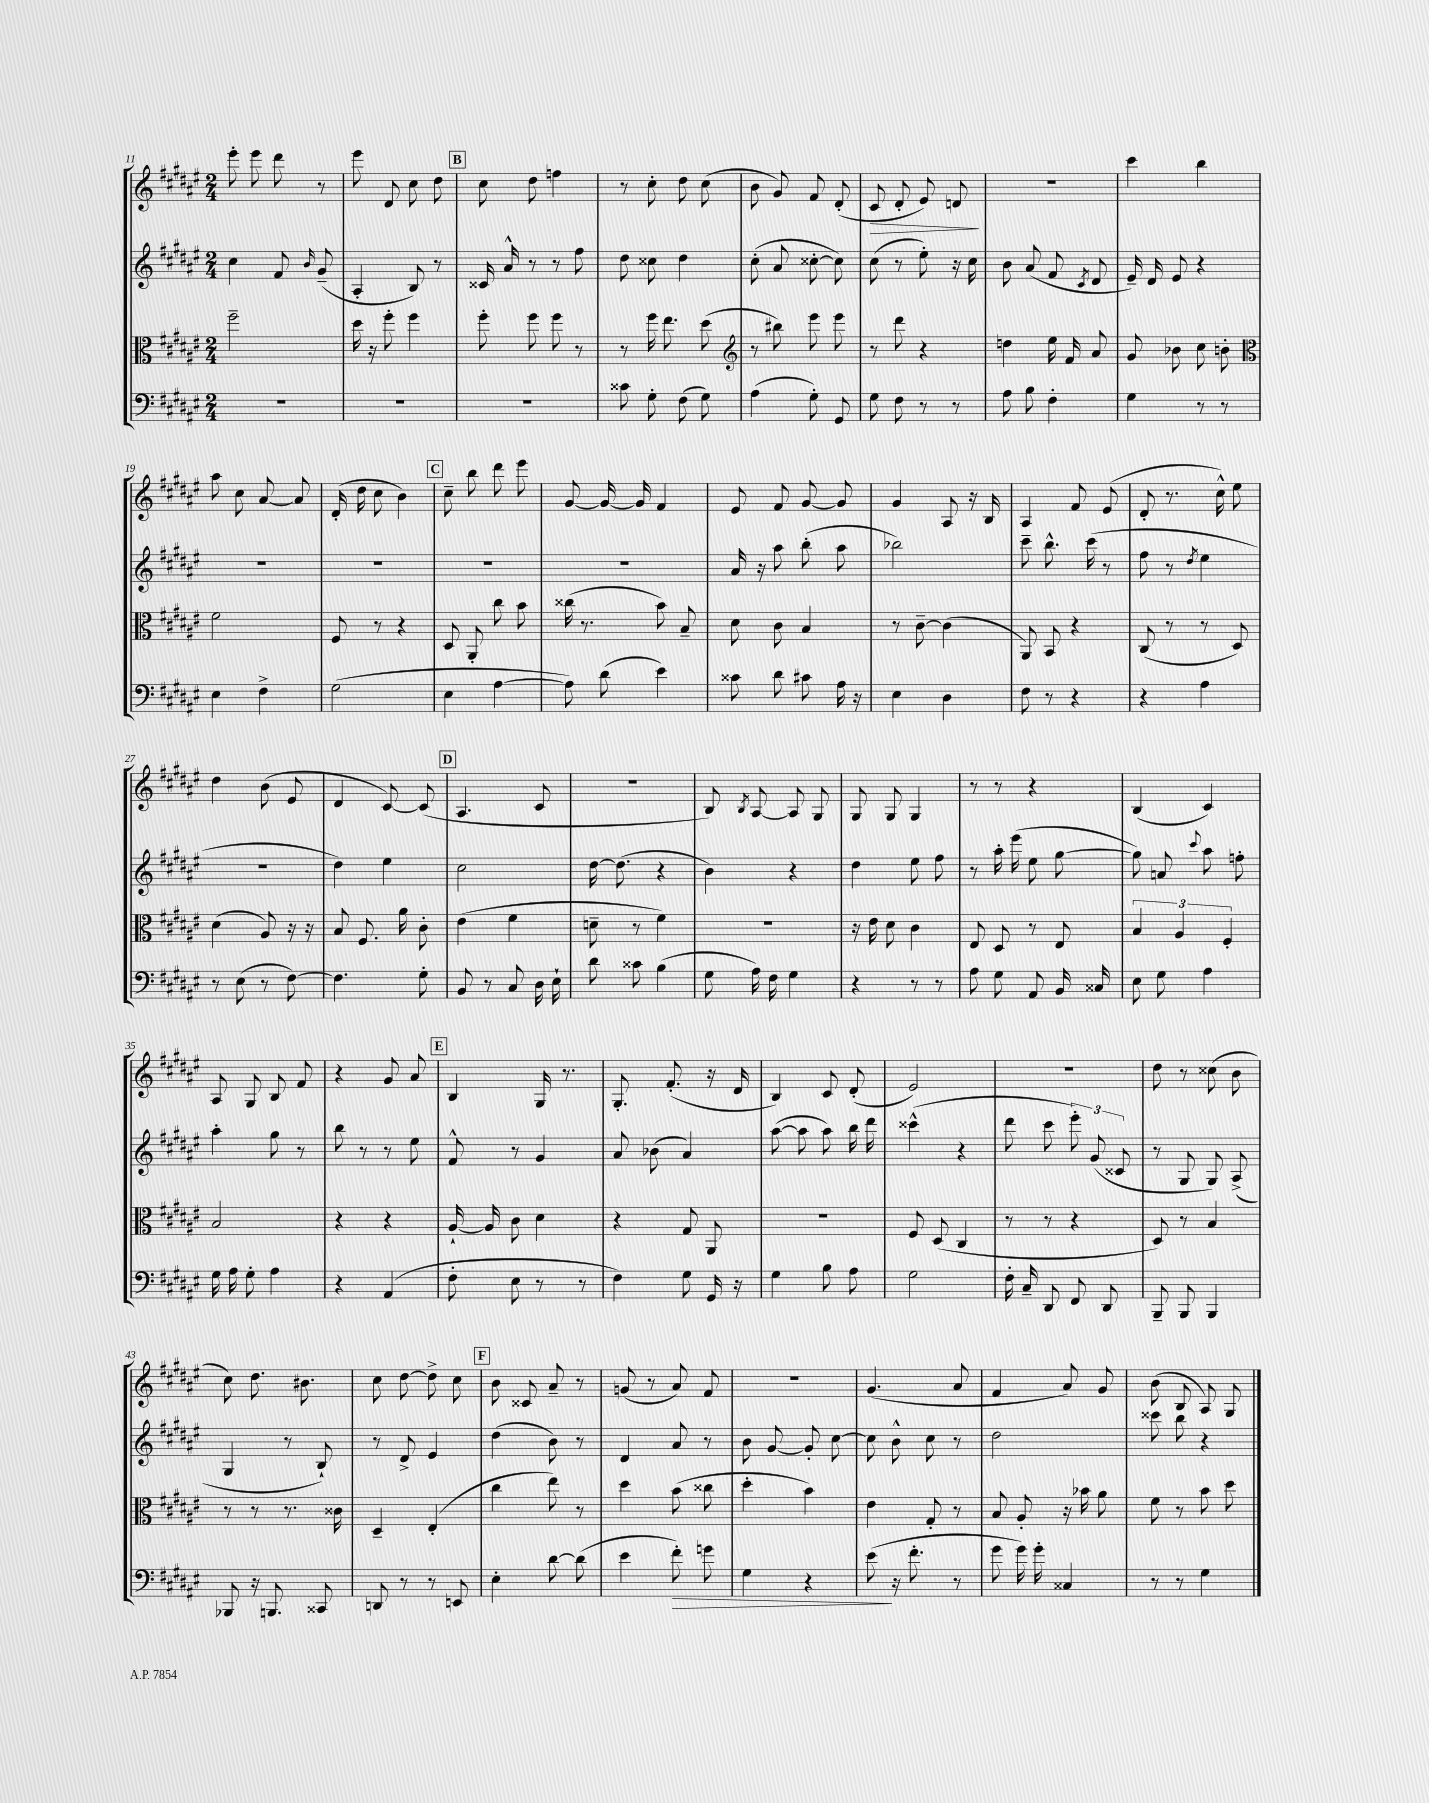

**kern	**dynam	**kern	**kern	**kern	**dynam
*part4	*part4	*part3	*part2	*part1	*part1
*staff4	*staff4	*staff3	*staff2	*staff1	*staff1
*clefF4	*	*clefC3	*clefG2	*clefG2	*
*k[f#c#g#d#a#e#]	*	*k[f#c#g#d#a#e#]	*k[f#c#g#d#a#e#]	*k[f#c#g#d#a#e#]	*
*M2/4	*	*M2/4	*M2/4	*M2/4	*
=11	=11	=11	=11	=11	=11
2r	.	2ff#~\	4cc#\	8eee#'\	.
.	.	.	.	8eee#\	.
.	.	.	8f#/	8ddd#\	.
.	.	.	16qqb/	.	.
.	.	.	(8g#~/	8r	.
=12	=12	=12	=12	=12	=12
2r	.	16dd#\	4A#'/	8eee#\	.
.	.	16r	.	.	.
.	.	8ff#'\	.	8d#/	.
.	.	4ff#\	8B/)	8cc#\	.
.	.	.	8r	8dd#\	.
!!LO:REH:place=s1:t=B
=13	=13	=13	=13	=13	=13
2r	.	8ff#'\	16c##X/	8cc#\	.
.	.	.	16a#^^/	.	.
.	.	8ff#\	8r	8dd#\	.
.	.	8ff#\	8r	4ffn\	.
.	.	8r	8ff#\	.	.
=14	=14	=14	=14	=14	=14
8c##X\	.	8r	8dd#\	8r	.
8G#'\	.	16ff#\	8cc##X\	8cc#'\	.
.	.	8.ee#\	.	.	.
(8F#\	.	.	4dd#\	8dd#\	.
8G#\)	.	(8dd#\	.	(8cc#\	.
=15	=15	=15	=15	=15	=15
*	*	*clefG2	*	*	*
(4A#\	.	8r	(8cc#'\	8b\	.
.	.	8bb#X\)	8a#/	8g#/)	.
8G#'\)	.	8eee#\	[8cc##X'\	8f#/	.
8GG#/	.	8eee#\	8cc##\])	(8d#'/	.
=16	=16	=16	=16	=16	=16
!	!	!	!	!	!LO:HP:b
8G#\	.	8r	(8cc#\	8c#/	>
8F#\	.	8ddd#\	8r	8d#'/	.
8r	.	4r	8ee#'\)	8e#/)	.
8r	.	.	16r	8dn/	.
.	.	.	16cc#\	.	.
.	.	.	.	.	]
=17	=17	=17	=17	=17	=17
8A#\	.	4ddn\	8b\	2r	.
8B\	.	.	(8a#/	.	.
4F#'\	.	16ee#\	8f#/	.	.
.	.	16f#/	.	.	.
.	.	.	8qc#/	.	.
.	.	8a#/	8d#/	.	.
=18	=18	=18	=18	=18	=18
4G#\	.	8g#/	16e#~/)	4ccc#\	.
.	.	.	16d#/	.	.
.	.	8b-X\	8e#/	.	.
8r	.	8cc#\	4r	4bb\	.
8r	.	8bn'\	.	.	.
!!LO:LB:g=z
=19	=19	=19	=19	=19	=19
*	*	*clefC3	*	*	*
4E#\	.	2f#\	2r	8aa#\	.
.	.	.	.	8cc#\	.
4F#^\	.	.	.	[8a#/	.
.	.	.	.	8a#/]	.
=20	=20	=20	=20	=20	=20
(2G#\	.	8F#/	2r	(16d#'/	.
.	.	.	.	16dd#\	.
.	.	8r	.	8cc#\	.
.	.	4r	.	4b\)	.
!!LO:REH:place=s1:t=C
=21	=21	=21	=21	=21	=21
4E#\	.	8D#/	2r	8cc#~\	.
.	.	8AA#'/	.	8bb\	.
[4A#\	.	8cc#\	.	8ddd#\	.
.	.	8b\	.	8eee#\	.
=22	=22	=22	=22	=22	=22
8A#\])	.	(16cc##X\	2r	[8g#/	.
.	.	8.r	.	.	.
(8d#\	.	.	.	16g#/_	.
.	.	.	.	16g#/]	.
4e#\)	.	8b\)	.	4f#/	.
.	.	8B~/	.	.	.
=23	=23	=23	=23	=23	=23
8c##X\	.	8d#\	16a#/	8e#/	.
.	.	.	16r	.	.
8d#\	.	8c#\	8aa#\	8f#/	.
8c#X\	.	4B/	(8bb'\	[8g#/	.
16A#\	.	.	8aa#\	8g#/]	.
16r	.	.	.	.	.
=24	=24	=24	=24	=24	=24
4E#\	.	8r	2bb-X\)	4g#/	.
.	.	[8c#~\	.	.	.
4D#\	.	(4c#\]	.	8A#/	.
.	.	.	.	16r	.
.	.	.	.	16B/	.
=25	=25	=25	=25	=25	=25
8F#\	.	8AA#/)	8ccc#~\	4A#/	.
8r	.	8BB/	8.bb^^\	.	.
4r	.	4r	.	8f#/	.
.	.	.	(16ccc#\	.	.
.	.	.	8r	(8e#/	.
=26	=26	=26	=26	=26	=26
4r	.	(8C#/	8ff#\	8d#'/	.
.	.	8r	8r	8.r	.
.	.	.	8qdd#/	.	.
4A#\	.	8r	4ee#\	.	.
.	.	.	.	16cc#^^\)	.
.	.	8D#/)	.	8ee#\	.
!!LO:LB:g=z
=27	=27	=27	=27	=27	=27
8r	.	(4d#\	2r	4dd#\	.
(8E#\	.	.	.	.	.
8r	.	8A#/)	.	(8b\	.
[8F#\)	.	16r	.	8e#/	.
.	.	16r	.	.	.
=28	=28	=28	=28	=28	=28
4.F#\]	.	8B/	4dd#\)	4d#/	.
.	.	8.F#/	.	.	.
.	.	.	4ee#\	[8c#/)	.
.	.	16a#\	.	.	.
8G#'\	.	8c#'\	.	(8c#/]	.
!!LO:REH:place=s1:t=D
=29	=29	=29	=29	=29	=29
8BB/	.	(4e#\	2cc#\	4.A#/	.
8r	.	.	.	.	.
8C#/	.	4f#\	.	.	.
16D#\	.	.	.	8c#/	.
16E#`\	.	.	.	.	.
=30	=30	=30	=30	=30	=30
8d#\	.	8dn~\	[16dd#\	2r	.
.	.	.	(8.dd#\]	.	.
8c##X\	.	8r	.	.	.
(4B\	.	4f#\)	4r	.	.
=31	=31	=31	=31	=31	=31
8G#\	.	2r	4b\)	8B/)	.
.	.	.	.	8qB/	.
16A#\)	.	.	.	[8A#/	.
16F#\	.	.	.	.	.
4G#\	.	.	4r	8A#/]	.
.	.	.	.	8G#/	.
=32	=32	=32	=32	=32	=32
4r	.	16r	4dd#\	8G#/	.
.	.	16e#\	.	.	.
.	.	8d#\	.	8G#/	.
8r	.	4c#\	8ee#\	4G#/	.
8r	.	.	8ff#\	.	.
=33	=33	=33	=33	=33	=33
8A#\	.	8E#/	8r	8r	.
8G#\	.	8D#/	16aa#'\	8r	.
.	.	.	(16eee#\	.	.
8AA#/	.	8r	8ee#\	4r	.
16BB/	.	8E#/	[8gg#\	.	.
16C##X/	.	.	.	.	.
=34	=34	=34	=34	=34	=34
8E#\	.	6B/	8gg#\])	(4B/	.
8G#\	.	.	8an/	.	.
.	.	6A#/	.	.	.
.	.	.	8qqccc#/	.	.
4A#\	.	.	8aa#\	4c#/)	.
.	.	6F#'/	.	.	.
.	.	.	8ffn'\	.	.
!!LO:LB:g=z
=35	=35	=35	=35	=35	=35
16G#\	.	2B/	4aa#'\	8A#/	.
16A#\	.	.	.	.	.
8G#'\	.	.	.	8G#/	.
4A#\	.	.	8gg#\	8B/	.
.	.	.	8r	8f#/	.
=36	=36	=36	=36	=36	=36
4r	.	4r	8bb\	4r	.
.	.	.	8r	.	.
(4AA#/	.	4r	8r	8g#/	.
.	.	.	8ee#\	8a#/	.
!!LO:REH:place=s1:t=E
=37	=37	=37	=37	=37	=37
8F#'\	.	[16A#`/	8f#^^/	4B/	.
.	.	16A#/]	.	.	.
8E#\	.	8c#\	8r	.	.
8r	.	4d#\	4g#/	16G#/	.
.	.	.	.	8.r	.
8r	.	.	.	.	.
=38	=38	=38	=38	=38	=38
4F#\)	.	4r	8a#/	8.G#'/	.
.	.	.	(8b-X\	.	.
.	.	.	.	(8.f#'/	.
8G#\	.	8G#/	4a#/)	.	.
16GG#/	.	8AA#/	.	16r	.
16r	.	.	.	16d#/	.
=39	=39	=39	=39	=39	=39
4G#\	.	2r	([8aa#\	4B/)	.
.	.	.	8aa#\]	.	.
8B\	.	.	8aa#\)	8c#/	.
8A#\	.	.	16bb\	(8d#'/	.
.	.	.	16ddd#\	.	.
=40	=40	=40	=40	=40	=40
2G#\	.	8F#/	(4ccc##X^^\	2e#/)	.
.	.	(8D#/	.	.	.
.	.	4C#/	4r	.	.
=41	=41	=41	=41	=41	=41
16F#'\	.	8r	8ddd#\	2r	.
16C#~/	.	.	.	.	.
8DD#/	.	8r	8ccc#\	.	.
8FF#/	.	4r	12eee#'\)	.	.
.	.	.	(12g#/	.	.
8DD#/	.	.	.	.	.
.	.	.	12c##X/	.	.
=42	=42	=42	=42	=42	=42
8BBB~/	.	8D#/)	8r	8dd#\	.
8BBB/	.	8r	8G#/	8r	.
4BBB/	.	4B/	8G#/)	(8cc##X\	.
.	.	.	(8A#^/	8b\	.
!!LO:LB:g=z
=43	=43	=43	=43	=43	=43
8BBB-X/	.	8r	4G#/	8cc#\)	.
16r	.	8r	.	8.dd#\	.
8.BBBn/	.	.	.	.	.
.	.	8.r	8r	.	.
.	.	.	.	8.b#X\	.
8CC##X/	.	.	8B`/)	.	.
.	.	16c##X\	.	.	.
=44	=44	=44	=44	=44	=44
8DDn/	.	4D#~/	8r	8cc#\	.
8r	.	.	8d#^/	[8dd#\	.
8r	.	(4E#'/	4e#/	8dd#^\]	.
8EEn/	.	.	.	8cc#\	.
!!LO:REH:place=s1:t=F
=45	=45	=45	=45	=45	=45
4E#'\	.	4cc#\	(4dd#\	8b\	.
.	.	.	.	8c##X/	.
[8d#\	.	8ee#\)	8b\)	8a#~/	.
(8d#\]	.	8r	8r	8r	.
=46	=46	=46	=46	=46	=46
4e#\	.	4dd#\	4d#/	(8gn/	.
.	.	.	.	8r	.
!	!LO:HP:b	!	!	!	!
8f#'\)	>	(8b\	8a#/	8a#/)	.
8gn\	.	8cc##X\	8r	8f#/	.
=47	=47	=47	=47	=47	=47
4G#\	.	4dd#'\	8b\	2r	.
.	.	.	[8g#/	.	.
4r	.	4b\)	8g#'/]	.	.
.	.	.	[8cc#\	.	.
=48	=48	=48	=48	=48	=48
(8e#\	.	4e#\	8cc#\]	(4.g#/	.
16r	]	.	8b^^\	.	.
8.f#'\	.	.	.	.	.
.	.	8G#'/	8cc#\	.	.
8r	.	8r	8r	8a#/	.
=49	=49	=49	=49	=49	=49
8g#\	.	8B/	2dd#\	4f#/	.
16g#\)	.	8A#'/	.	.	.
16g#'\	.	.	.	.	.
4C##X/	.	16r	.	8a#/)	.
.	.	16b-X\	.	.	.
.	.	8a#\	.	8g#/	.
=50	=50	=50	=50	=50	=50
8r	.	8f#\	8ccc##X\	(8b\	.
8r	.	8r	8bb\	8B/	.
4G#\	.	8b\	4r	8A#/)	.
.	.	8dd#\	.	8G#/	.
==	==	==	==	==	==
*-	*-	*-	*-	*-	*-
